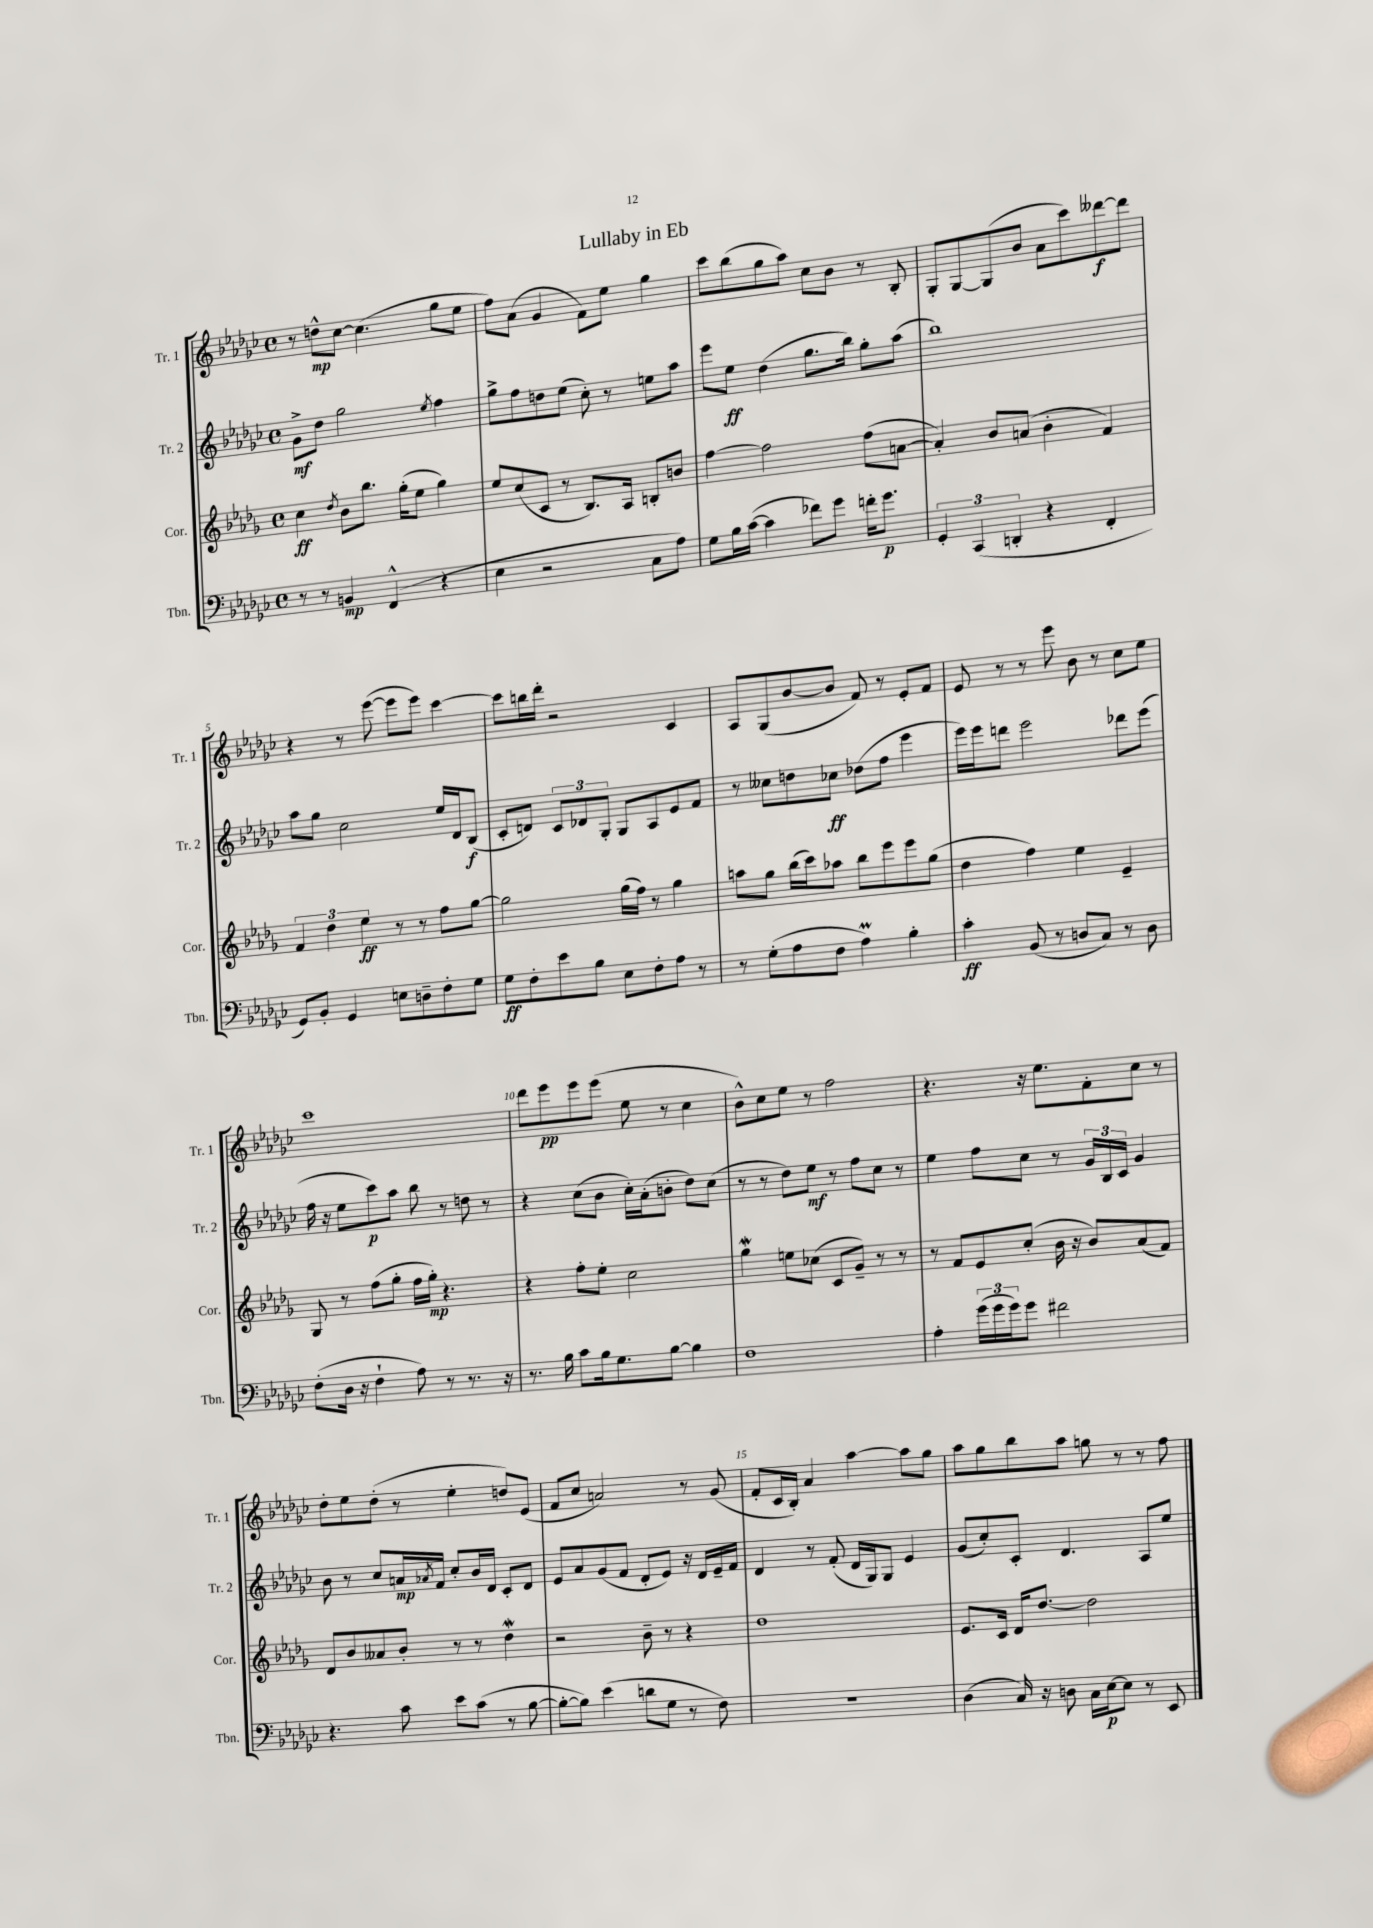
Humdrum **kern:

**kern	**dynam	**kern	**dynam	**kern	**dynam	**kern	**dynam
*part4	*part4	*part3	*part3	*part2	*part2	*part1	*part1
*staff4	*staff4	*staff3	*staff3	*staff2	*staff2	*staff1	*staff1
*I"Tbn.	*	*I"Cor.	*	*I"Tr. 2	*	*I"Tr. 1	*
*I'Tbn.	*	*I'Cor.	*	*I'Tr. 2	*	*I'Tr. 1	*
*clefF4	*	*clefG2	*	*clefG2	*	*clefG2	*
*k[b-e-a-d-g-c-]	*	*k[b-e-a-d-g-]	*	*k[b-e-a-d-g-c-]	*	*k[b-e-a-d-g-c-]	*
*M4/4	*	*M4/4	*	*M4/4	*	*M4/4	*
*met(c)	*	*met(c)	*	*met(c)	*	*met(c)	*
=1	=1	=1	=1	=1	=1	=1	=1
8r	.	4cc\	ff	8g-^\L	mf	8r	.
8r	.	.	.	8dd-\J	.	8ddn^^\L	mp
.	.	8qdd-/	.	.	.	.	.
4BBn/	mp	8b-\L	.	2gg-\	.	[8cc-\J	.
.	.	8.bb-\J	.	.	.	(4.cc-\]	.
(4FF^^/	.	.	.	.	.	.	.
.	.	(16gg-'\KL	.	.	.	.	.
.	.	8ee-\J	.	.	.	.	.
.	.	.	.	8qee-/	.	.	.
4r	.	4gg-\)	.	4ff\	.	8gg-\L	.
.	.	.	.	.	.	8ee-\J	.
=2	=2	=2	=2	=2	=2	=2	=2
4E-\	.	8ee-/L	.	8gg-^\L	.	8ff\L)	.
.	.	(8cc/	.	8ff\	.	(8a-\J	.
2r	.	8c/J	.	8ddn\	.	4g-/	.
.	.	8r	.	(8ee-\J	.	.	.
.	.	8.B-/L)	.	8cc-'\)	.	8f\L)	.
.	.	.	.	8r	.	8ee-\J	.
.	.	16A-/Jk	.	.	.	.	.
8C-\L	.	8Bn'/L	.	8een\L	.	4gg-\	.
8A-\J)	.	8bn/J	.	8aa-\J	.	.	.
=3	=3	=3	=3	=3	=3	=3	=3
8G-\L	.	[4ff\	.	8eee-\L	.	8ccc-\L	.
16B-\L	.	.	.	8ee-\J	ff	(8bb-\	.
([16c-\JJ	.	.	.	.	.	.	.
4c-\]	.	2ff\]	.	(4dd-\	.	8gg-\	.
.	.	.	.	.	.	8aa-\J)	.
8f-X\L)	.	.	.	8.gg-\L	.	8cc-\L	.
8g-\J	.	.	.	.	.	8b-\J	.
.	.	.	.	16bb-\Jk)	.	.	.
16fn'\KL	.	(8ff\L	.	8gg-'\L	.	8r	.
8.g-\J	p	.	.	.	.	.	.
.	.	[8an\J	.	(8aa-\J	.	8B-'/	.
=4	=4	=4	=4	=4	=4	=4	=4
6GG-'/	.	4a'/])	.	1bb-)	.	8G-'/L	.
.	.	.	.	.	.	[8G-/	.
(6CC-/	.	.	.	.	.	.	.
.	.	8b-/L	.	.	.	(8G-/]	.
6DDn'/	.	.	.	.	.	.	.
.	.	(8an/J	.	.	.	8b-/J	.
4r	.	4b-'\	.	.	.	8a-\L	.
.	.	.	.	.	.	8ccc-\)	.
4FF'/	.	4f/)	.	.	.	[8ddd--X\	f
.	.	.	.	.	.	8ddd--\J]	.
!!LO:LB:g=z
=5	=5	=5	=5	=5	=5	=5	=5
8GG-/L)	.	6f/	.	8aa-\L	.	4r	.
8BB-'/J	.	.	.	8gg-\J	.	.	.
.	.	6dd-\	.	.	.	.	.
4GG-/	.	.	.	2cc-\	.	8r	.
.	.	6ee-\	ff	.	.	.	.
.	.	.	.	.	.	([8eee-\	.
8En\L	.	8r	.	.	.	8eee-\L]	.
8Dn~\	.	8r	.	.	.	8eee-\J)	.
8F'\	.	8ff\L	.	16ee-/LL	.	[4ccc-\	.
.	.	.	.	16d-/J	.	.	.
8G-\J	.	[8gg-\J	.	(8B-/J	f	.	.
=6	=6	=6	=6	=6	=6	=6	=6
8G-\L	ff	2gg-\]	.	8c-'/L	.	8ccc-\L]	.
8F'\	.	.	.	8dn/J)	.	16bbn\L	.
.	.	.	.	.	.	16ddd-'\JJ	.
8e-\	.	.	.	12c-/L	.	2r	.
.	.	.	.	12d-X/	.	.	.
8B-\J	.	.	.	.	.	.	.
.	.	.	.	12G-'/J	.	.	.
8E-\L	.	(16gg-\LL	.	8G-/L	.	.	.
.	.	16ff\JJ)	.	.	.	.	.
8F'\	.	8r	.	8A-/	.	.	.
8A-\J	.	4gg-\	.	8e-/	.	4c-/	.
8r	.	.	.	8f/J	.	.	.
=7	=7	=7	=7	=7	=7	=7	=7
8r	.	8aan\L	.	8r	.	8A-/L	.
(8G-'\L	.	8gg-\J	.	8cc--X\L	.	(8G-/	.
8A-\	.	(16bb-\LL	.	8ddn\	.	[8b-/	.
.	.	16ccc\J)	.	.	.	.	.
8F\J	.	8aa-X\J	.	8cc-X\J	ff	8b-/J]	.
4A-M\)	.	8bb-\L	.	(8dd-X\L	.	8f/)	.
.	.	8eee-\	.	8ff\J	.	8r	.
4B-'\	.	8eee-\	.	4eee-\	.	8e-'/L	.
.	.	(8gg-\J	.	.	.	8f/J	.
=8	=8	=8	=8	=8	=8	=8	=8
4c-'\	ff	4dd-\	.	16eee-\LL)	.	8e-/	.
.	.	.	.	16eee-\J	.	.	.
.	.	.	.	8dddn\J	.	8r	.
(8BB-/	.	4ff\)	.	2eee-\	.	8r	.
8r	.	.	.	.	.	8eee-\	.
8Dn/L	.	4ee-\	.	.	.	8b-\	.
8C-/J)	.	.	.	.	.	8r	.
8r	.	4e-~/	.	8ddd-X\L	.	8cc-\L	.
8D\	.	.	.	(8eee-\J	.	8ee-\J	.
!!LO:LB:g=z
=9	=9	=9	=9	=9	=9	=9	=9
(8F'\L	.	8G-/	.	16ff\	.	1ccc-	.
.	.	.	.	16r	.	.	.
16D-\Jk	.	8r	.	8ee-\L	.	.	.
16r	.	.	.	.	.	.	.
4F`\	.	(8ff\L	.	8ccc-\)	p	.	.
.	.	8gg-'\J	.	8aa-\J	.	.	.
8A-\)	.	16ff\LL	.	8bb-\	.	.	.
.	.	16gg-'\JJ)	mp	.	.	.	.
8r	.	4.r	.	8r	.	.	.
8.r	.	.	.	8ddn\	.	.	.
.	.	.	.	8r	.	.	.
16r	.	.	.	.	.	.	.
=10	=10	=10	=10	=10	=10	=10	=10
8.r	.	4r	.	4r	.	8ddd-\L	.
.	.	.	.	.	.	8eee-\	pp
16B-\	.	.	.	.	.	.	.
8c-\L	.	8ff'\L	.	(8cc-\L	.	8eee-\	.
16B-\k	.	8ee-'\J	.	8b-\J	.	(8eee-\J	.
8.G-\	.	.	.	.	.	.	.
.	.	2cc\	.	16cc-'\LL)	.	8ee-\	.
.	.	.	.	(16a-'\J	.	.	.
[8B-\J	.	.	.	8bn'\J	.	8r	.
4B-\]	.	.	.	8dd-\L)	.	4cc-\	.
.	.	.	.	(8cc-\J	.	.	.
=11	=11	=11	=11	=11	=11	=11	=11
1F	.	4gg-w\	.	8r	.	8b-^^\L)	.
.	.	.	.	8r	.	8cc-\	.
.	.	8een\L	.	8dd-\L)	.	8ee-\J	.
.	.	(8cc-X\J	.	8ee-\J	mf	8r	.
.	.	8c/L	.	8r	.	2ff\	.
.	.	8g-~/J)	.	8ff\L	.	.	.
.	.	8r	.	8cc-\J	.	.	.
.	.	8r	.	8r	.	.	.
=12	=12	=12	=12	=12	=12	=12	=12
4A-'\	.	8r	.	4ee-\	.	4.r	.
.	.	8f/L	.	.	.	.	.
(24g-\LL	.	8e-/	.	8ff\L	.	.	.
24g-\	.	.	.	.	.	.	.
24g-\J)	.	.	.	.	.	.	.
8g-\J	.	(8cc'/J	.	8cc-\J	.	16r	.
.	.	.	.	.	.	8.ee-\L	.
2f#X\	.	16b-\	.	8r	.	.	.
.	.	16r	.	.	.	.	.
.	.	8b-/L)	.	24g-/LL	.	8f'\	.
.	.	.	.	24B-/	.	.	.
.	.	.	.	24c-/JJ	.	.	.
.	.	(8a-/	.	4g-/	.	8cc-\J	.
.	.	8f/J)	.	.	.	8r	.
!!LO:LB:g=z
=13	=13	=13	=13	=13	=13	=13	=13
4.r	.	8d-/L	.	8b-\	.	8dd-'\L	.
.	.	8b-/	.	8r	.	8ee-\	.
.	.	8a--X/	.	8cc-/L	.	(8dd-'\J	.
8c-\	.	8b-'/J	.	16an/L	mp	8r	.
.	.	.	.	8qa-X/	.	.	.
.	.	.	.	16f/JJ	.	.	.
8e-\L	.	8r	.	8cc-'/L	.	4ee-'\	.
(8c-\J	.	8r	.	16b-/L	.	.	.
.	.	.	.	16d-/JJ	.	.	.
8r	.	4dd-w\	.	8c-'/L	.	8ddn/L)	.
[8B-\	.	.	.	8d-/J	.	(8e-/J	.
=14	=14	=14	=14	=14	=14	=14	=14
8B-'\L_	.	2r	.	8e-/L	.	8f/L	.
8B-\J])	.	.	.	8a-/	.	8cc-/J	.
(4e-\	.	.	.	(8g-/	.	2an/)	.
.	.	.	.	8f/J	.	.	.
8dn\L	.	8b-~\	.	8d-'/L	.	.	.
8G-\J	.	8r	.	8e-/J)	.	.	.
8r	.	4r	.	16r	.	8r	.
.	.	.	.	16d-/LL	.	.	.
8F\)	.	.	.	16e-~/	.	(8g-/	.
.	.	.	.	16f/JJ	.	.	.
=15	=15	=15	=15	=15	=15	=15	=15
1r	.	1dd-	.	4d-/	.	8f'/L	.
.	.	.	.	.	.	16c-/L	.
.	.	.	.	.	.	16B-'/JJ)	.
.	.	.	.	8r	.	4a-/	.
.	.	.	.	(8f'/	.	.	.
.	.	.	.	16d-/LL	.	[4aa-\	.
.	.	.	.	16G-/J)	.	.	.
.	.	.	.	8G-/J	.	.	.
.	.	.	.	4e-/	.	8aa-\L]	.
.	.	.	.	.	.	8gg-\J	.
=16	=16	=16	=16	=16	=16	=16	=16
(4D-\	.	8.e-/L	.	(8g-/L	.	8aa-\L	.
.	.	.	.	8cc-'/)	.	8gg-\	.
.	.	16c/Jk	.	.	.	.	.
16C-/)	.	16d-/KL	.	8c-'/J	.	8bb-\	.
16r	.	[8.dd-/J	.	.	.	.	.
8Dn\	.	.	.	4.d-/	.	8aa-\J	.
16C-\LL	.	2dd-\]	.	.	.	8ggn\	.
[16E-\J	p	.	.	.	.	.	.
8E-\J]	.	.	.	.	.	8r	.
8r	.	.	.	8A-/L	.	8r	.
8EE-/	.	.	.	8ee-/J	.	8ff\	.
==	==	==	==	==	==	==	==
*-	*-	*-	*-	*-	*-	*-	*-
